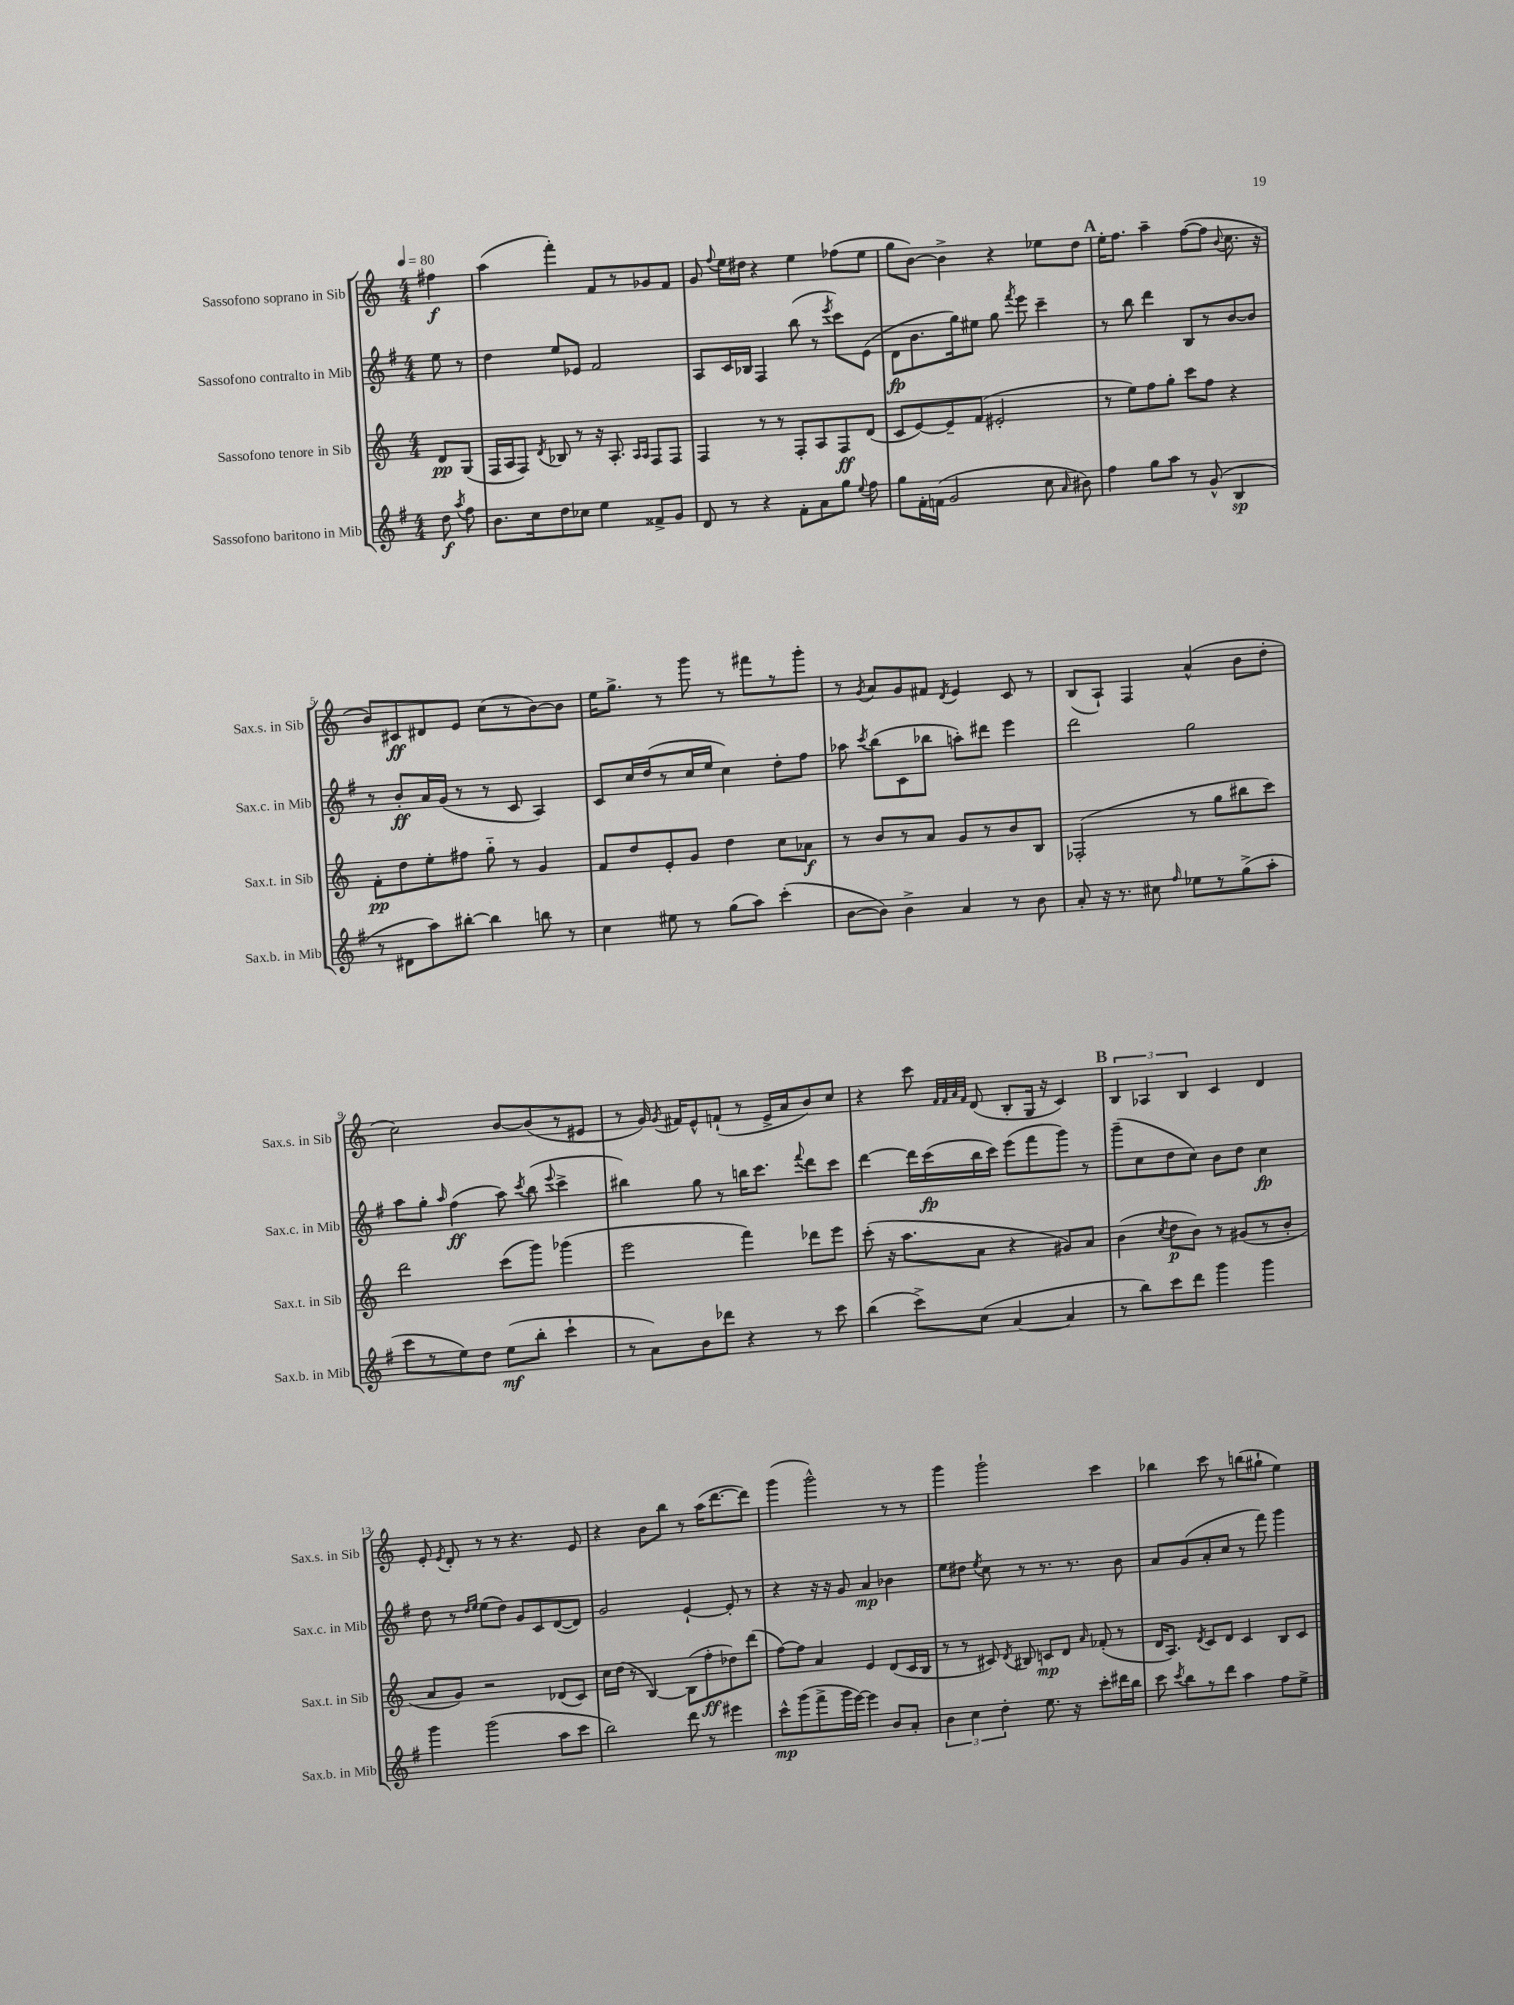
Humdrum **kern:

**kern	**kern	**kern	**kern
*staff4	*staff3	*staff2	*staff1
*clefG2	*clefG2	*clefG2	*clefG2
*k[f#]	*k[]	*k[f#]	*k[]
*M4/4	*M4/4	*M4/4	*M4/4
*MM80	*MM80	*MM80	*MM80
8dd	8d	8ee	4ff#
8qaa	.	.	.
8ff#	(8G	8r	.
=	=	=	=
8.b	16F	4dd	(4aa
.	16A	.	.
.	8F)	.	.
16cc	.	.	.
.	8qd	.	.
8dd	8B-	8ee	4fff')
8cc-	8r	8e-	.
4ee	16r	2f#	8f
.	8.A'	.	.
.	.	.	8r
.	16qqA	.	.
.	16qqA	.	.
8f##^	8F	.	8g-
8g	8F	.	8f
=	=	=	=
8d	4F	8A	8g
.	.	.	8qqff
8r	.	16c	16ee
.	.	16B-	16dd#
4r	8r	4F#	4r
.	8r	.	.
8f#'	8F'	(8bb	4ee
8a	8A	8r	.
.	.	8qeee	.
8gg	8F	8ccc)	(8ff-
8qqee	.	.	.
8ff#	(8d	(8e	8ee
=	=	=	=
8gg	8c	8d	8gg
16f#'	[8e)	8.b	[8b)
(16f	.	.	.
2g	8e~]	.	4b^]
.	.	16gg)	.
.	(8f	8ee#	.
.	2e#'	8gg	4r
.	.	8qfff#	.
.	.	8eee	.
8cc	.	4ccc~	8ee-
16qqa	.	.	.
8b#)	.	.	8dd
=	=	=	=
4ff#	8r	8r	16ee'
.	.	.	8.ff
.	8ee)	8bb	.
8gg	8ff	4ddd	4aa~
8aa	8gg'	.	.
8r	8ccc	8B	([8ff
(8g^^	8ff	8r	8ff]
.	.	.	8qqb
4B	4r	[8b	8.cc
.	.	8b]	.
.	.	.	16r
=	=	=	=
8r	8f'	8r	8b)
8d#	8dd	8b'	8c#
8aa)	8ee'	16a	8d#
.	.	(16g	.
[8bb#'	8ff#	8r	8e
4bb#]	8gg'~	8r	(8cc
.	8r	8c	8r
8bb	4g	4A)	[8b)
8r	.	.	8b]
=	=	=	=
4cc	8f	8c	16ee
.	.	.	8.gg^
.	8dd	16cc	.
.	.	(16dd	.
8ee#	8e'	8r	8r
8r	8g	16cc	8ggg
.	.	16ee	.
(8gg	4dd	4cc)	8r
8aa)	.	.	8fff#
(4ccc'	8cc	8dd'	8r
.	8a-	8ff#	8ggg'
=	=	=	=
[8b	8r	8aa-	8r
.	.	8qccc	8qg
8b])	8b	(8bb	8a
4b^	8r	8c	8g
.	8a	8bb-	8f#
.	.	.	8qd
4a	8g	8aa')	4e
.	8r	8ddd#	.
8r	8b	4eee	8c
8b	8B	.	8r
=	=	=	=
8a'	(2F-'	2ddd	(8B
16r	.	.	8A`)
8.r	.	.	.
.	.	.	4F
8cc#	.	.	.
16qqff#	.	.	.
8ee-	8r	2gg	(4a^^
8r	8gg	.	.
(8gg^	8bb#	.	8b
8aa'	8ccc)	.	8dd'
=	=	=	=
8ccc	2ddd	8aa	2cc)
8r	.	8gg'	.
.	.	16qqaa	.
8ee)	.	(4ff#	.
8dd	.	.	.
(8ee	(8ccc	8aa)	[8b
.	.	8qccc	.
8bb'	8ggg)	(8bb	(8b]
.	.	8qqeee	.
4ccc`	(4ggg-	4ccc^	8r
.	.	.	8e#
=	=	=	=
8r	2eee	4bb#)	8r
8a)	.	.	16g)
.	.	.	8qg
.	.	.	16f#
8b	.	8gg	8e^^
8ddd-	.	8r	(8f`
4r	4fff)	16bb	8r
.	.	8.ccc	.
.	.	.	16e^
.	.	.	16a
.	.	8qqfff#	.
8r	8ddd-	8ddd	8b)
8ccc	8eee	8ccc	8cc
=	=	=	=
(4bb	(8ccc'	[4ddd	4r
.	16r	.	.
.	8.aa	.	.
8ccc^)	.	16ddd]	8ccc
.	.	(16ccc	.
.	.	.	32qqf
.	.	.	32qqf
.	.	.	32qqa
.	.	.	32qqf
(8cc	8a	16bb	(8d
.	.	16ccc)	.
[4a	4r	(8eee	8B'
.	.	8fff#	16G
.	.	.	16r
4a]	8g#)	8ggg)	4c)
.	8a	8r	.
=	=	=	=
8r	(4b	(8ggg~	6B
8bb)	.	8cc	.
.	.	.	6A-
.	8qcc	.	.
8ccc	8dd	8dd	.
.	.	.	6B
8ddd	8b)	8cc)	.
4ggg	8r	8b	4c
.	(8g#	8dd	.
4ggg	8r	4cc	4d
.	8b'	.	.
=	=	=	=
4ggg	8a	8dd	8e'
.	.	.	8qe
.	8g)	8r	8d'
.	.	16qqdd	.
.	.	16qqee	.
(2ggg	2r	(8ee	8r
.	.	8dd)	8r
.	.	8g	4.r
.	.	8c	.
8aa	(8d-	([8d	.
8ccc	8c)	8d])	8e
=	=	=	=
2bb)	16cc	2g	4r
.	(16dd	.	.
.	8r	.	.
.	[4B)	.	8b
.	.	.	8bb
8ddd	(8B]	[4e`	8r
8r	8ff'	.	(16aa
.	.	.	[8.ddd
4eee#	8dd-)	8e']	.
.	(8ddd	8r	8ddd])
=	=	=	=
8ccc^^	[8ff)	4r	(4ggg
(8ggg	8ff]	.	.
8fff#^	4a	16r	2ggg^^)
.	.	16r	.
16ggg	.	8g	.
[16eee)	.	.	.
4eee]	4e	4a	.
8b	(8d	4b-	8r
8a'	16c	.	8r
.	16B	.	.
=	=	=	=
6b	8r	8ee	4ggg
.	8r	8dd#	.
6cc	.	.	.
.	.	8qee	.
.	8c#)	8cc	2ggg`
6dd'	.	.	.
.	8qd	.	.
.	8B#	8r	.
8.ee	8c	8.r	.
.	8d	.	.
16r	.	8.r	.
.	16qqa	.	.
8ccc'	(8f-'	.	4ccc
16ddd#	8r	8b	.
16bb	.	.	.
=	=	=	=
8ccc	16d	8a	4bb-
.	8.A)	.	.
8qccc	.	.	.
8bb	.	(8g	.
.	8qd	.	.
8r	8c	8a'	8ccc
8ddd	8d	8cc	8r
4aa	4c	8r	(8bb
.	.	8fff#)	8gg#`
8ff#	8B	4ggg	4ee)
8ee^	8c	.	.
==	==	==	==
*-	*-	*-	*-
